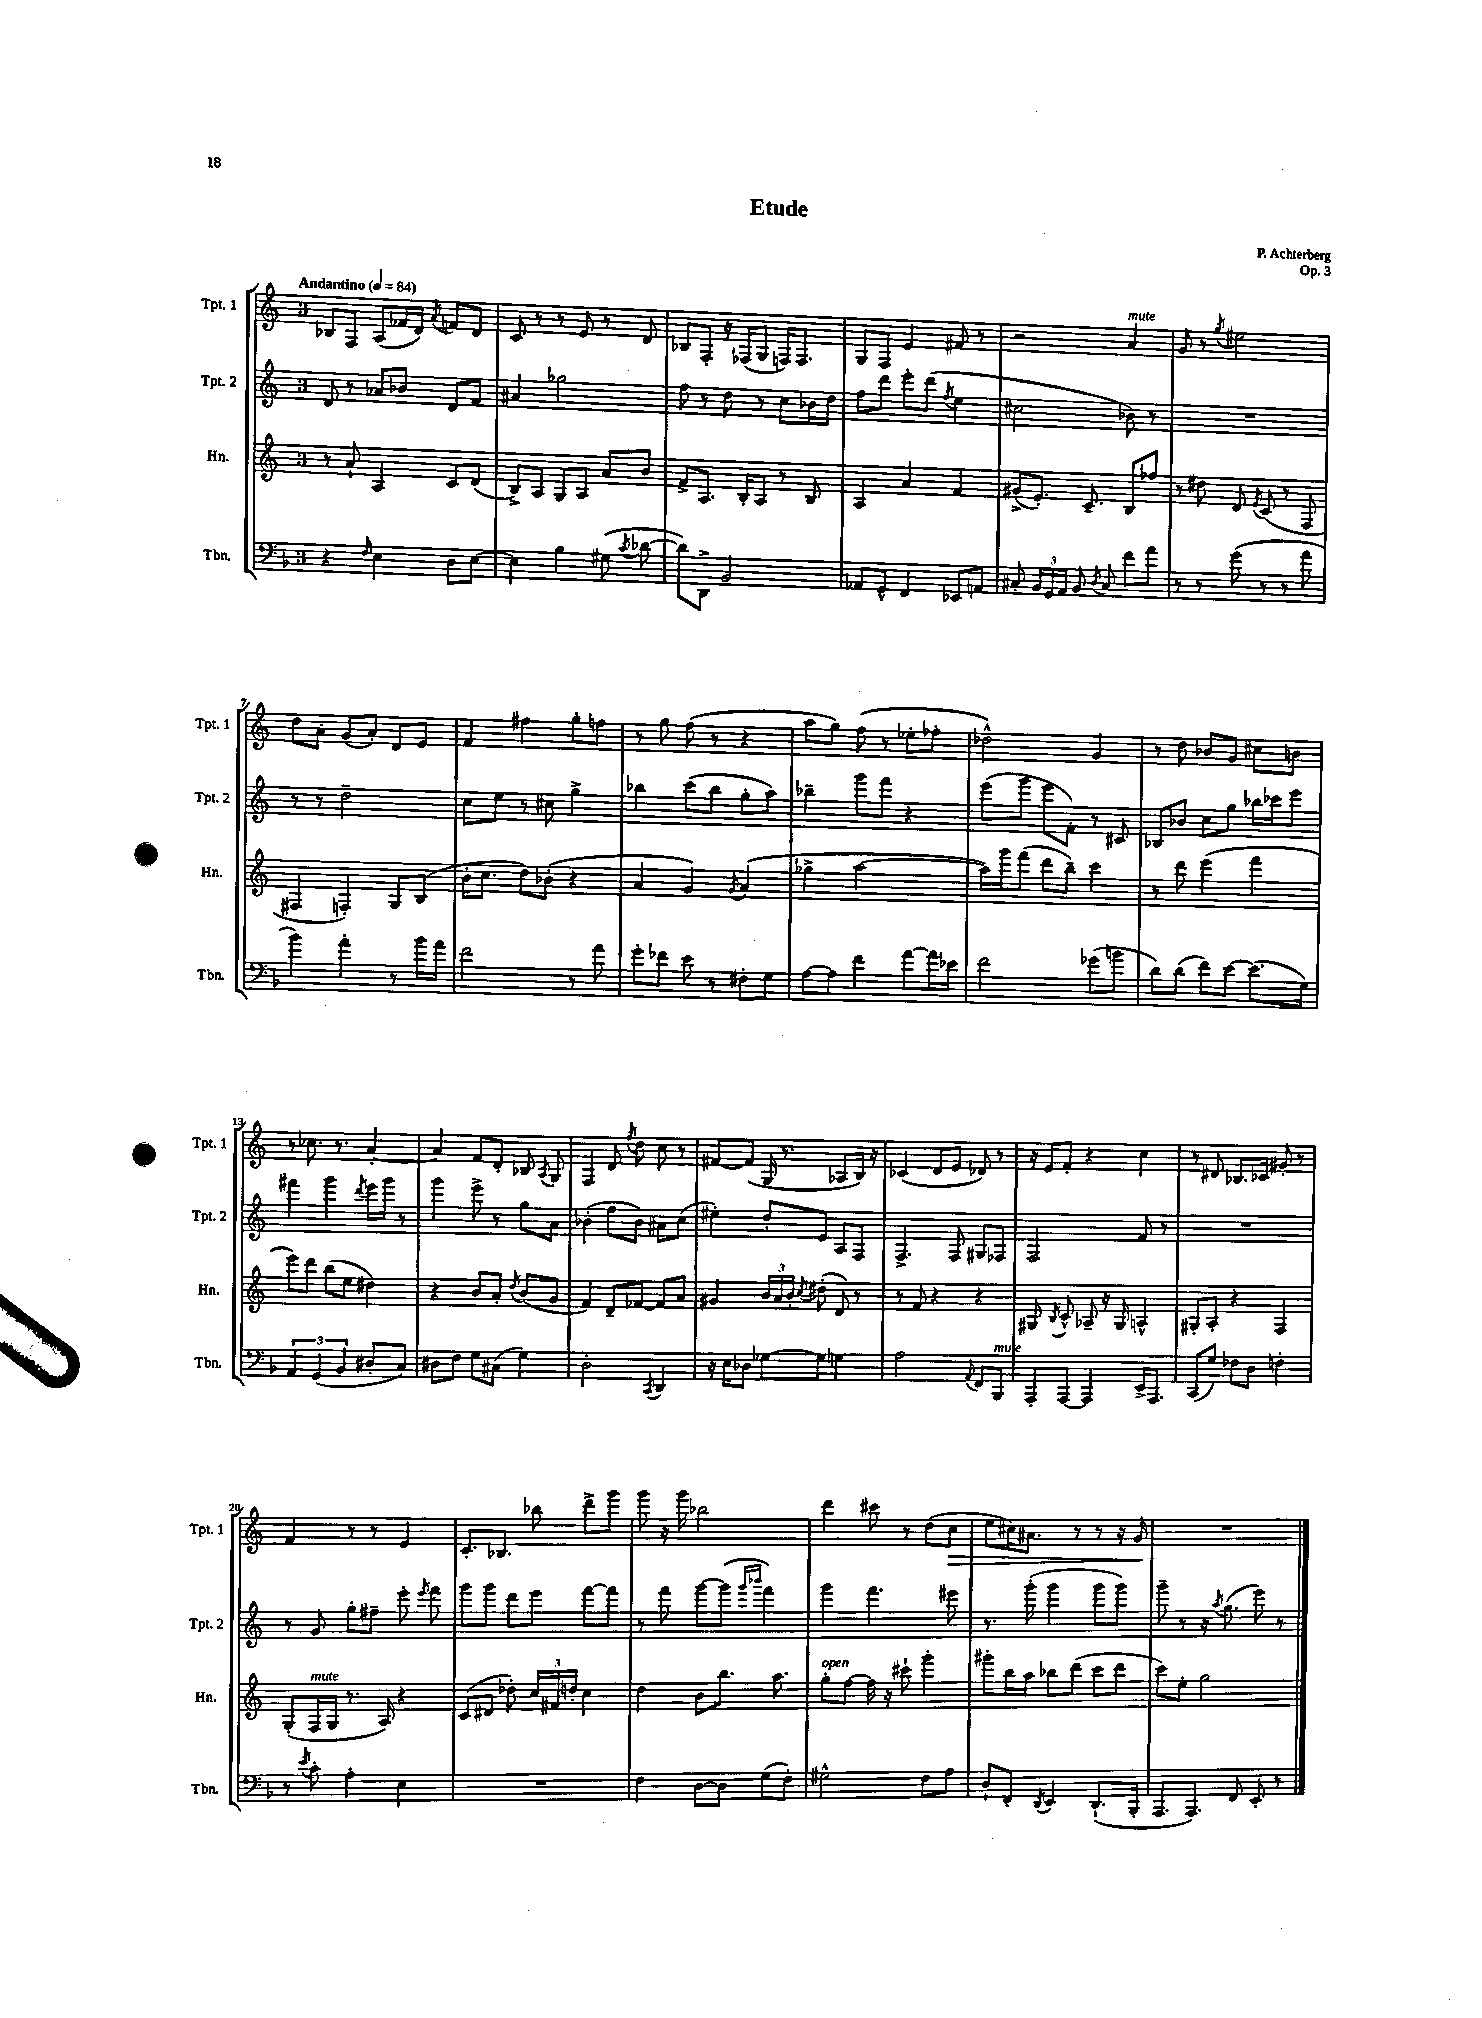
\header { title = "Etude" composer = "P. Achterberg" opus = "Op. 3" }
<<
\new StaffGroup <<
\new Staff = "s0" \with { instrumentName = "Tpt. 1" shortInstrumentName = "Tpt. 1" } {
    \clef treble \key c \major \once \override Staff.TimeSignature.style = #'single-digit \time 3/4 \tempo "Andantino" 4 = 84
    \autoBeamOff bes8[ f8] a8[( fes'16 d'16]) \acciaccatura { a'8 } f'8[ d'8] |
    c'8 r8 r8 e'8 r8 d'8 |
    bes8[ f8]-. r16 fes16[( g8] f16[) f8.] |
    g8[ f8] e'4 fis'8 r8 |
    r2 a'4^\markup { \italic "mute" } |
    g'8 r8 \acciaccatura { g''8 } eis''2 |
    d''8[ a'8]-. g'8[( a'8]-.) d'8[ e'8] |
    f'4 fis''4 g''8[-. f''8] |
    r8 g''8 f''8( r8 r4 |
    a''8[ g''8]) f''8( r8 ees''8[-. fes''8]-. |
    des''2-^) g'4 |
    r8 d''8 bes'8[ g'8] cis''8[ b'8] |
    r8 ces''8. r8. a'4~-. |
    a'4 f'8[ d'8]-. bes8 \acciaccatura { a8 } g8 |
    f4 d'8 \acciaccatura { f''8 } d''8 c''8 r8 |
    fis'8[~ fis'8]( g16 r8. aes8[ b16]) r16 |
    ces'4( d'8[ e'8] des'8) r8 |
    r16 e'16[ f'8]-. r4 c''4 |
    r8 dis'8 bes8.[ ces'16] gis'8-. r8 |
    f'4 r8 r8 e'4 |
    c'8.[-. bes8.] bes''8 d'''8[-> g'''8] |
    g'''8 r16 g'''16 bes''2 |
    d'''4 cis'''8 r8 d''8[( c''8]\> |
    e''8[ cis''16) ais'8.] r8 r8 r16 g'16\! |
    R2. \bar "|." |
}
\new Staff = "s1" \with { instrumentName = "Tpt. 2" shortInstrumentName = "Tpt. 2" } {
    \clef treble \key c \major \once \override Staff.TimeSignature.style = #'single-digit \time 3/4
    \autoBeamOff d'8 r8 aes'8[ bes'8] d'8[ f'8] |
    ais'4 ges''2 |
    f''8 r8 d''8 r8 c''8[ bes'16 d''16] |
    f''8[ d'''8] e'''8[-. d'''8]( \acciaccatura { f''8 } e''4 |
    cis''2 bes'8) r8 |
    R2. |
    r8 r8 d''2-- |
    c''8[ e''8] r8 cis''8 g''4-> |
    bes''4 c'''8[( bes''8] g''8[-. a''8]) |
    bes''4-- g'''8[ f'''8] r4 |
    e'''8[( g'''8] e'''8[ f'8]-.) r8 cis'8 |
    bes8[ bes'8] c''8[ g''8] bes''16[ ces'''16 e'''8] |
    fis'''4 g'''4 \acciaccatura { d'''8 } e'''16[ g'''16] r8 |
    g'''4 e'''8-> r8 g''8[ a'8] |
    bes'4-.( f''8[ bes'8]) ais'8[ c''8]( |
    eis''4-.) d''8[-. e'8] a8[ f8] |
    f4.-> f8 gis8[ fes8] |
    f2 f'8 r8 |
    R2. |
    r8 g'8 g''8[-. fis''8]-- e'''8-. \acciaccatura { e'''8 } f'''8 |
    g'''8[ g'''8] d'''8[ e'''8] f'''8[~ f'''8] |
    r8 f'''8 g'''8[~ g'''8]( \grace { g'''16[ bes'''16] } f'''4) |
    g'''4 f'''4. eis'''8 |
    r8. g'''16-.( g'''4 g'''8[ g'''8]) |
    g'''8-- r8 r16 \acciaccatura { a''8 } g''8.( e'''8) r8 \bar "|." |
}
\new Staff = "s2" \with { instrumentName = "Hn." shortInstrumentName = "Hn." } {
    \clef treble \key c \major \once \override Staff.TimeSignature.style = #'single-digit \time 3/4
    \autoBeamOff r8 a'8-! a4 c'8[ d'8]( |
    b8[->) a8] g8[ a8] a'8[ b'8] |
    f'8[-> a8.] b16[-. a8] r8 b8 |
    a4 a'4 f'4 |
    gis'8[->( e'8.]-.) c'8.-- b8[ fes''8] |
    r8 dis''8 d'8 \acciaccatura { e'8 } c'8( r8 f8 |
    fis4 f4-.) g8[ b8]( |
    b'16[-. c''8.] d''8[) bes'8]-.( r4 |
    a'4 g'4) \acciaccatura { g'8 } a'4( |
    ges''4-> a''2~ |
    a''16[) g'''16 f'''8]( d'''8[ b''8]--) c'''4 |
    r8 d'''8 e'''4( f'''4 |
    e'''8[) d'''8] b''8[( e''8] dis''4) |
    r4 b'8[ a'8]-. \acciaccatura { d''8 } b'8[( g'8] |
    f'4) d'8[-- fes'8]~ fes'8[ a'8] |
    gis'4 \tuplet 3/2 { b'16[ a'16 b'16]-. } \acciaccatura { c''8 } dis''8-.( d'8) r8 |
    r8 f'8 r4 r4 |
    gis8 \acciaccatura { b8 } c'8-^ aes8-- r16 gis16 a4-^ |
    gis8[-. a8]-. r4 f4 |
    g8[-.( f16^\markup { \italic "mute" } g16] r8. a16) r4 |
    c'8[( dis'8] des''8-.) \tuplet 3/2 { c''16[ fis'16 d''16]-. } c''4 |
    d''4 b'8[ b''8.] a''8. |
    g''8[-.^\markup { \italic "open" } f''8]~ f''16 r16 cis'''8-! g'''4-. |
    gis'''8[-. b''16 a''16] bes''8[ d'''8]( c'''8[ d'''8] |
    c'''8[) e''8]-. g''2 \bar "|." |
}
\new Staff = "s3" \with { instrumentName = "Tbn." shortInstrumentName = "Tbn." } {
    \clef bass \key f \major \once \override Staff.TimeSignature.style = #'single-digit \time 3/4
    \autoBeamOff r4 \grace { f16 } e4 d8[ e8]~ |
    e4 bes4 gis8( \acciaccatura { c'8 } des'8~ |
    des'8[) d,8]-> bes,2 |
    aes,8[ g,8]-^ f,4 ees,8[ a,8] |
    cis8-. \tuplet 3/2 { bes,16[ g,16 a,16] } bes,8 \acciaccatura { d8 } cis8 f'8[ a'8] |
    r8 r8 g'8( r8 r8 a'8 |
    bes'4) a'4-. r8 bes'16[ a'16] |
    f'2 r8 a'8 |
    g'8[-. fes'8] e'8 r8 fis8[-. g8] |
    a8[~ a8] f'4 a'8[~ a'16 ees'16] |
    f'2 ges'8[( b'8] |
    d'8[) d'8]( f'8[) e'8]~ e'8.[( g16]) |
    \tuplet 3/2 { a,4 g,4( bes,4 } dis8[-. c8]) |
    dis8[ f8] g8[ cis8]( g4) |
    d2-. \acciaccatura { c,8 } d,4 |
    r16 e16[ des8] ges8[~ ges8] g4 |
    a2 \appoggiatura { a,8 } f,8[ bes,,8]^\markup { \italic "mute" } |
    a,,8[-. a,,8]~ a,,4 e,16[-> a,,8.] |
    c,8[( g8]) fes8[ d8] f4-. |
    r8 \acciaccatura { e'8 } c'8-. a4-. e4 |
    R2. |
    f4 d8[~ d8] g8[( f8]-.) |
    gis2-^ f8[ a8] |
    d8[-! f,8]-. \acciaccatura { d,8 } e,4 d,8.[-!( bes,,16]-. |
    a,,8.[ a,,8.]) f,8 e,8-. r8 \bar "|." |
}
>>
>>
